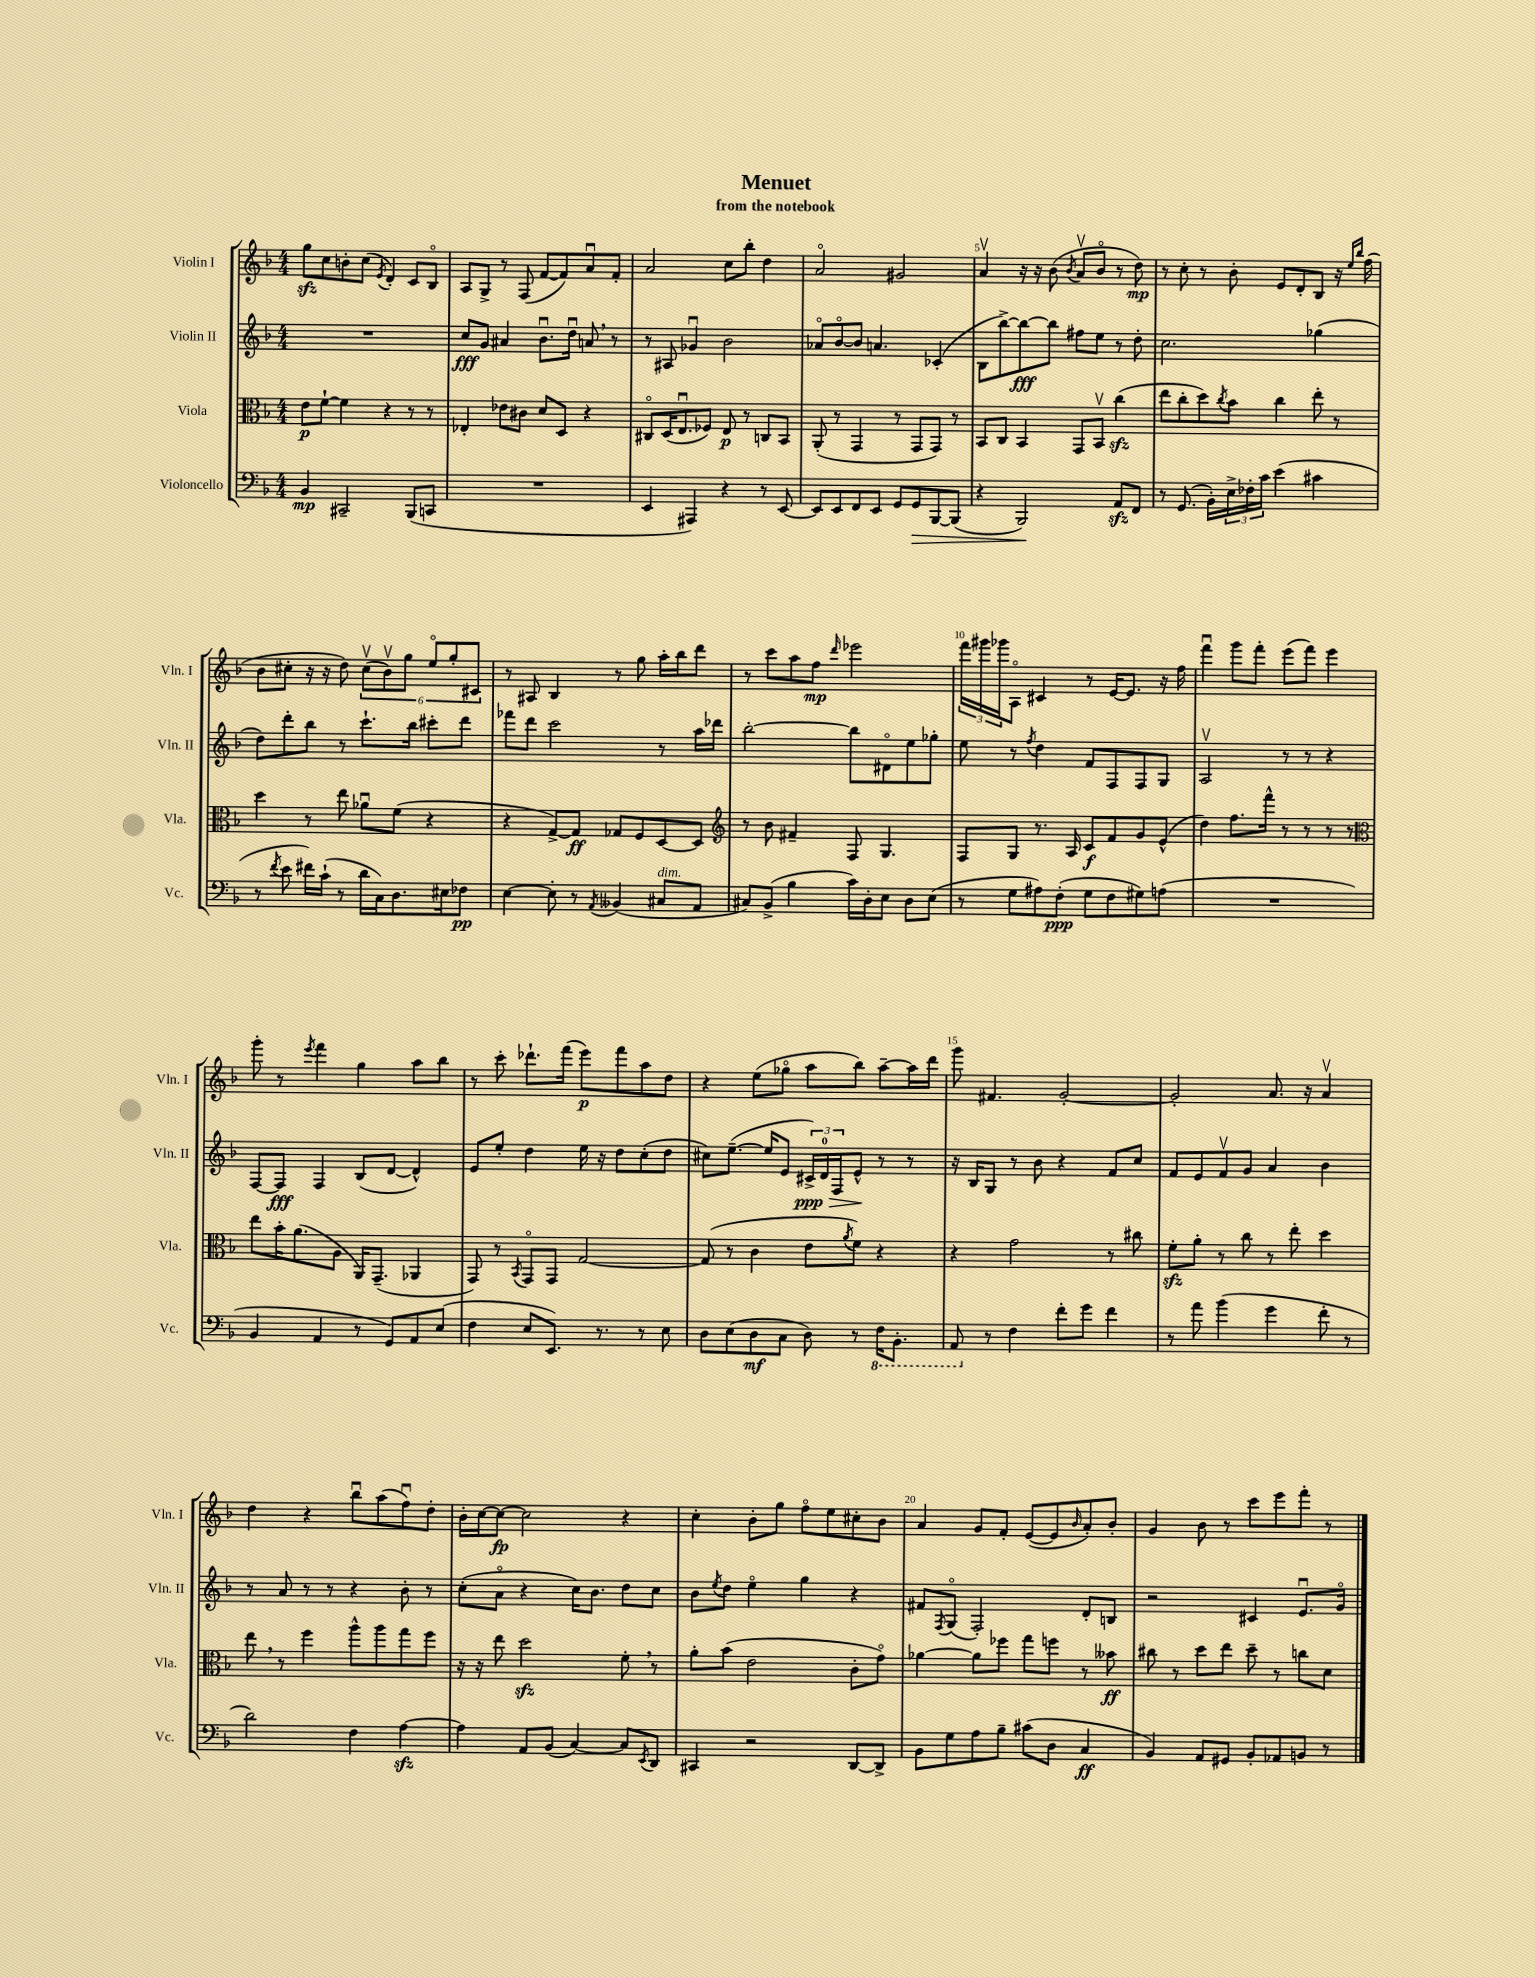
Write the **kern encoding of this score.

**kern	**dynam	**kern	**dynam	**kern	**dynam	**kern	**dynam
*part4	*part4	*part3	*part3	*part2	*part2	*part1	*part1
*staff4	*staff4	*staff3	*staff3	*staff2	*staff2	*staff1	*staff1
*I"Violoncello	*	*I"Viola	*	*I"Violin II	*	*I"Violin I	*
*I'Vc.	*	*I'Vla.	*	*I'Vln. II	*	*I'Vln. I	*
*clefF4	*	*clefC3	*	*clefG2	*	*clefG2	*
*k[b-]	*	*k[b-]	*	*k[b-]	*	*k[b-]	*
*M4/4	*	*M4/4	*	*M4/4	*	*M4/4	*
=1	=1	=1	=1	=1	=1	=1	=1
4BB-/	mp	8e\L	p	1r	.	8ggzz\L	.
.	.	[8f`\J	.	.	.	8cc\	.
2CC#X~/	.	4f\]	.	.	.	8bn'\	.
.	.	.	.	.	.	(8cc\J	.
.	.	.	.	.	.	8qe/	.
.	.	4r	.	.	.	4d'/)	.
(8BBB-/L	.	8r	.	.	.	8c/L	.
8CCn/J	.	8r	.	.	.	8B-/J	.
=2	=2	=2	=2	=2	=2	=2	=2
1r	.	4E-X'/	.	8cc/L	fff	8A/L	.
.	.	.	.	8g/J	.	8G^/J	.
.	.	8e-X\L	.	4a#X/	.	8r	.
.	.	8c#X\J	.	.	.	(8F/	.
.	.	8d/L	.	8.b-u\L	.	[8f/L	.
.	.	8D/J	.	.	.	8f/])	.
.	.	.	.	16ddu\Jk	.	.	.
.	.	4r	.	8an,/	.	8au/	.
.	.	.	.	8r	.	8f'/J	.
=3	=3	=3	=3	=3	=3	=3	=3
4EE/	.	8C#X/L	.	8r	.	2a/	.
.	.	(16D/K	.	8A#X/	.	.	.
.	.	8.Eu/	.	.	.	.	.
4AAA#X/)	.	.	.	4g-Xu/	.	.	.
.	.	8F-X/J)	.	.	.	.	.
4r	.	8E/	p	2b-\	.	8cc\L	.
.	.	8r	.	.	.	8bb-'\J	.
8r	.	8Cn/L	.	.	.	4dd\	.
[8EE/	.	8BB-/J	.	.	.	.	.
=4	=4	=4	=4	=4	=4	=4	=4
8EE/L]	.	(8AA'/	.	8a-X/L	.	2a/	.
8EE/	.	8r	.	[8b-/	.	.	.
8FF/	.	4GG/	.	8b-/J]	.	.	.
8EE/J	.	.	.	4.an/	.	.	.
8GG/L	.	8r	.	.	.	2g#X/	.
!	!LO:HP:b	!	!	!	!	!	!
8GG/	>	8GG/L	.	.	.	.	.
[8BBB-/	.	8GG/J)	.	(4c-X'/	.	.	.
(8BBB-/J]	.	8r	.	.	.	.	.
=5	=5	=5	=5	=5	=5	=5	=5
4r	.	8BB-/L	.	8B-\L	.	4av/	.
.	.	8C/J	.	[8bb-^\)	.	.	.
2BBB-/)	.	4BB-/	.	8bb-\_	fff	16r	.
.	.	.	.	.	.	16r	.
.	.	.	.	8bb-\J]	.	(8b-\	.
.	.	.	.	.	.	8qb-/	.
.	.	8GG/L	.	8ff#X\L	.	8av/L	.
.	.	8BB-v/J	.	8ee\J	.	8b-/J	.
8AAzz/L	]	(4cczz\	.	8r	.	8r	.
8FF/J	.	.	.	8dd'\	.	8dd\)	mp
=6	=6	=6	=6	=6	=6	=6	=6
8r	.	8ee\L	.	2.cc\	.	8r	.
(8.GG/	.	8cc'\	.	.	.	8cc'\	.
.	.	8dd\)	.	.	.	8r	.
16BB-'\LL)	.	.	.	.	.	.	.
.	.	8qcc/	.	.	.	.	.
24E^\	.	8b-\J	.	.	.	8b-'\	.
24F-X'\	.	.	.	.	.	.	.
24c\JJ	.	.	.	.	.	.	.
(4e\	.	4cc\	.	.	.	8e/L	.
.	.	.	.	.	.	8d'/	.
4c#X\	.	8ee'\	.	(4gg-X\	.	8B-/J	.
.	.	8r	.	.	.	16r	.
.	.	.	.	.	.	16qqee/LL	.
.	.	.	.	.	.	16qqbb-/JJ	.
.	.	.	.	.	.	(16ff\	.
!!LO:LB:g=z
=7	=7	=7	=7	=7	=7	=7	=7
8r	.	4dd\	.	8dd\L)	.	8b-\L	.
8qf/	.	.	.	.	.	.	.
8e\	.	.	.	8ddd'\	.	8cc#X'\J	.
16f#X\LL)	.	8r	.	8bb-\J	.	16r	.
(16c`\JJ	.	.	.	.	.	16r	.
8r	.	8ee\	.	8r	.	8dd\)	.
16d\LL	.	8a-Xu\L	.	8.ccc`\L	.	(12cc#v\L	.
16C\J)	.	.	.	.	.	.	.
.	.	.	.	.	.	12b-v\)	.
8.D\	.	(8f\J	.	.	.	.	.
.	.	.	.	.	.	12gg\J	.
.	.	.	.	16bb-\Jk	.	.	.
.	.	4r	.	8ccc#X'\L	.	12ee/L	.
16E#X\k	.	.	.	.	.	.	.
.	.	.	.	.	.	12gg'/	.
8F-X\J	pp	.	.	8ddd\J	.	.	.
.	.	.	.	.	.	12c#X/J	.
=8	=8	=8	=8	=8	=8	=8	=8
[4E\	.	4r	.	8fff-X\L	.	8r	.
.	.	.	.	8ddd\J	.	8A#X/	.
8E'\]	.	[8G^/L)	.	2ccc\	.	4B-/	.
8r	.	8G/J]	ff	.	.	.	.
8qAA/	.	.	.	.	.	.	.
(4BB--X/	.	8G-X/L	.	.	.	8r	.
.	.	8F/	.	.	.	8gg\	.
!LO:TX:a:i:t=dim.	!	!	!	!	!	!	!
8C#X/L	.	[8D/	.	8r	.	16aa'\LL	.
.	.	.	.	.	.	16bb-\J	.
8AA/J	.	8D/J]	.	16aa\LL	.	8ddd\J	.
.	.	.	.	16ddd-X\JJ	.	.	.
=9	=9	=9	=9	=9	=9	=9	=9
*	*	*clefG2	*	*	*	*	*
8C#X/L)	.	8r	.	[2bb-'\	.	8r	.
(8BB-^/J	.	8b-\	.	.	.	8ccc\L	.
4B-\	.	4f#X~/	.	.	.	8aa\	.
.	.	.	.	.	.	8ff\J	mp
.	.	.	.	.	.	16qqddd/	.
16c\LL)	.	8F/	.	8bb-\L]	.	2eee-X\	.
16D'\J	.	.	.	.	.	.	.
8E\J	.	4.G/	.	8d#X\	.	.	.
8D\L	.	.	.	8ee\	.	.	.
(8E\J	.	.	.	8gg-X'\J	.	.	.
=10	=10	=10	=10	=10	=10	=10	=10
8r	.	8F/L	.	8ee\	.	24fff\LL	.
.	.	.	.	.	.	24ggg#X\	.
.	.	.	.	.	.	24ggg-X\J	.
8G\L	.	8G/J	.	8r	.	8A\J	.
.	.	.	.	8qff/	.	.	.
8A#X\)	.	8.r	.	4dd\	.	4c#X/	.
(8F'\J	ppp	.	.	.	.	.	.
.	.	16A/	.	.	.	.	.
8G\L	.	8c/L	f	8f/L	.	8r	.
8F\	.	8f/	.	8F/	.	[16e/KL	.
.	.	.	.	.	.	8.e/J]	.
8G#X\)	.	8g/	.	8F/	.	.	.
(8An\J	.	(8e^^/J	.	8G/J	.	16r	.
.	.	.	.	.	.	16ff\	.
=11	=11	=11	=11	=11	=11	=11	=11
1r	.	4dd\)	.	2Av/	.	4fffu\	.
.	.	8.ff\L	.	.	.	8ggg\L	.
.	.	.	.	.	.	8fff'\J	.
.	.	16fff^^\Jk	.	.	.	.	.
.	.	8r	.	8r	.	(8eee\L	.
.	.	8r	.	8r	.	8fff\J)	.
.	.	8r	.	4r	.	4eee\	.
.	.	8r	.	.	.	.	.
!!LO:LB:g=z
=12	=12	=12	=12	=12	=12	=12	=12
*	*	*clefC3	*	*	*	*	*
4BB-/	.	8ee\L	.	[8F/L	.	8ggg'\	.
.	.	16b-'\K	.	8F/J]	fff	8r	.
.	.	(8.a\	.	.	.	.	.
.	.	.	.	.	.	8qeee/	.
4AA/	.	.	.	4F/	.	4fff\	.
.	.	8A\J	.	.	.	.	.
8r	.	16AA/KL)	.	(8B-/L	.	4gg\	.
.	.	(8.GG~/J	.	.	.	.	.
8GG/L)	.	.	.	[8d/J	.	.	.
8AA/	.	4AA-X/	.	4d^^/])	.	8aa\L	.
(8E/J	.	.	.	.	.	8bb-\J	.
=13	=13	=13	=13	=13	=13	=13	=13
4F\	.	8GG/)	.	8e/L	.	8r	.
.	.	8r	.	8ee'/J	.	8ccc'\	.
.	.	8qBB-/	.	.	.	.	.
8E/L	.	8GG/L	.	4dd\	.	8.ddd-X`\L	.
8.EE/J)	.	8GG/J	.	.	.	.	.
.	.	.	.	.	.	(16fff\Jk	.
.	.	[2G/	.	16ee\	.	8eee\L)	p
8.r	.	.	.	16r	.	.	.
.	.	.	.	8dd\L	.	8fff\	.
8r	.	.	.	(8cc'\	.	8aa\	.
8E\	.	.	.	8dd\J	.	8dd\J	.
=14	=14	=14	=14	=14	=14	=14	=14
8D\L	.	(8G/]	.	8cc#X\L)	.	4r	.
(8E\	.	8r	.	([8.ee~\J	.	.	.
8D\	mf	4c\	.	.	.	(8ee\L	.
.	.	.	.	16ee/KL]	.	.	.
8C\J	.	.	.	8e/J	.	8gg-X\J	.
!	!	!	!	!	!LO:HP:b	!	!
8D\)	.	8e\L	.	24c#X^/LL)	> ppp	8aa\L	.
.	.	.	.	24d/	.	.	.
.	.	.	.	24F/J	.	.	.
.	.	8qa/	.	.	.	.	.
8r	.	8f\J)	.	8e^^/J	.	8bb-\J)	.
*8ba	*	*	*	*	*	*	*
16FF\KL	.	4r	.	8r	]	[8aa~\L	.
8.BBB-'\J	.	.	.	.	.	.	.
.	.	.	.	8r	.	16aa\L]	.
.	.	.	.	.	.	16ddd\JJ	.
=15	=15	=15	=15	=15	=15	=15	=15
8AAA/	.	4r	.	16r	.	8ggg\	.
.	.	.	.	16B-/KL	.	.	.
*X8ba	*	*	*	*	*	*	*
8r	.	.	.	8G/J	.	4.f#X/	.
4F\	.	2g\	.	8r	.	.	.
.	.	.	.	8b-\	.	.	.
8f'\L	.	.	.	4r	.	[2g'/	.
8g\J	.	.	.	.	.	.	.
4f\	.	8r	.	8f/L	.	.	.
.	.	8cc#X\	.	8cc/J	.	.	.
=16	=16	=16	=16	=16	=16	=16	=16
8r	.	8fzz'\L	.	8f/L	.	2g'/]	.
8a\	.	8a'\J	.	8e/	.	.	.
(4b-\	.	8r	.	8fv/	.	.	.
.	.	8cc\	.	8g/J	.	.	.
4g\	.	8r	.	4a/	.	8.a/	.
.	.	8ee'\	.	.	.	.	.
.	.	.	.	.	.	16r	.
8f'\	.	4dd\	.	4b-\	.	4av/	.
8r	.	.	.	.	.	.	.
!!LO:LB:g=z
=17	=17	=17	=17	=17	=17	=17	=17
2d\)	.	8ee,\	.	8r	.	4dd\	.
.	.	8r	.	8a/	.	.	.
.	.	4ff\	.	8r	.	4r	.
.	.	.	.	8r	.	.	.
4F\	.	8aa^^\L	.	4r	.	8bb-u\L	.
.	.	8aa\	.	.	.	(8aa\	.
[4Azz\	.	8gg\	.	8b-'\	.	8ffu\)	.
.	.	8ff\J	.	8r	.	8dd'\J	.
=18	=18	=18	=18	=18	=18	=18	=18
4A\]	.	16r	.	(8cc'\L	.	16b-'\LL	.
.	.	16r	.	.	.	[16cc\J	.
.	.	8ee\	.	8a\J	.	8cc\J_	fp
8AA/L	.	2ddzz\	.	4r	.	2cc\]	.
(8BB-/J	.	.	.	.	.	.	.
[4C/)	.	.	.	16cc\KL)	.	.	.
.	.	.	.	8.b-\J	.	.	.
8C/L]	.	8f',\	.	8dd\L	.	4r	.
8qEE/	.	.	.	.	.	.	.
8DD/J	.	8r	.	8cc\J	.	.	.
=19	=19	=19	=19	=19	=19	=19	=19
4CC#X/	.	8a'\L	.	8b-\L	.	4cc'\	.
.	.	.	.	8qee/	.	.	.
.	.	(8b-\J	.	8dd\J	.	.	.
2r	.	2e\	.	4ee\	.	8b-'\L	.
.	.	.	.	.	.	8gg\J	.
.	.	.	.	4gg\	.	8ff\L	.
.	.	.	.	.	.	8ee\	.
[8DD/L	.	8c'\L	.	4r	.	8cc#X'\	.
8DD^/J]	.	8g\J)	.	.	.	8b-\J	.
=20	=20	=20	=20	=20	=20	=20	=20
8BB-\L	.	[4a-X\	.	8f#X/L	.	4a/	.
.	.	.	.	8qF/	.	.	.
8G\	.	.	.	(8G/J	.	.	.
8A\	.	8a-\L]	.	2F'/)	.	8g/L	.
8B-~\J	.	8ff-X\J	.	.	.	8f'/J	.
(8c#X\L	.	8gg\L	.	.	.	([8e/L	.
8D\J	.	8ffn\J	.	.	.	8e/]	.
.	.	.	.	.	.	16qqb-/	.
4C/	ff	8r	.	8d'/L	.	8a'/)	.
.	.	8b--X\	ff	8Bn/J	.	8b-'/J	.
=21	=21	=21	=21	=21	=21	=21	=21
4BB-/)	.	8cc#X\	.	2r	.	4g/	.
.	.	8r	.	.	.	.	.
8AA/L	.	8dd\L	.	.	.	8b-\	.
8GG#X/J	.	8ee\J	.	.	.	8r	.
8BB-'/L	.	8dd~\	.	4c#X/	.	8ccc\L	.
8AA-X/	.	8r	.	.	.	8eee\	.
8BBn/J	.	8ccn\L	.	8.eu/L	.	8fff'\J	.
8r	.	8d\J	.	.	.	8r	.
.	.	.	.	16g/Jk	.	.	.
==	==	==	==	==	==	==	==
*-	*-	*-	*-	*-	*-	*-	*-
